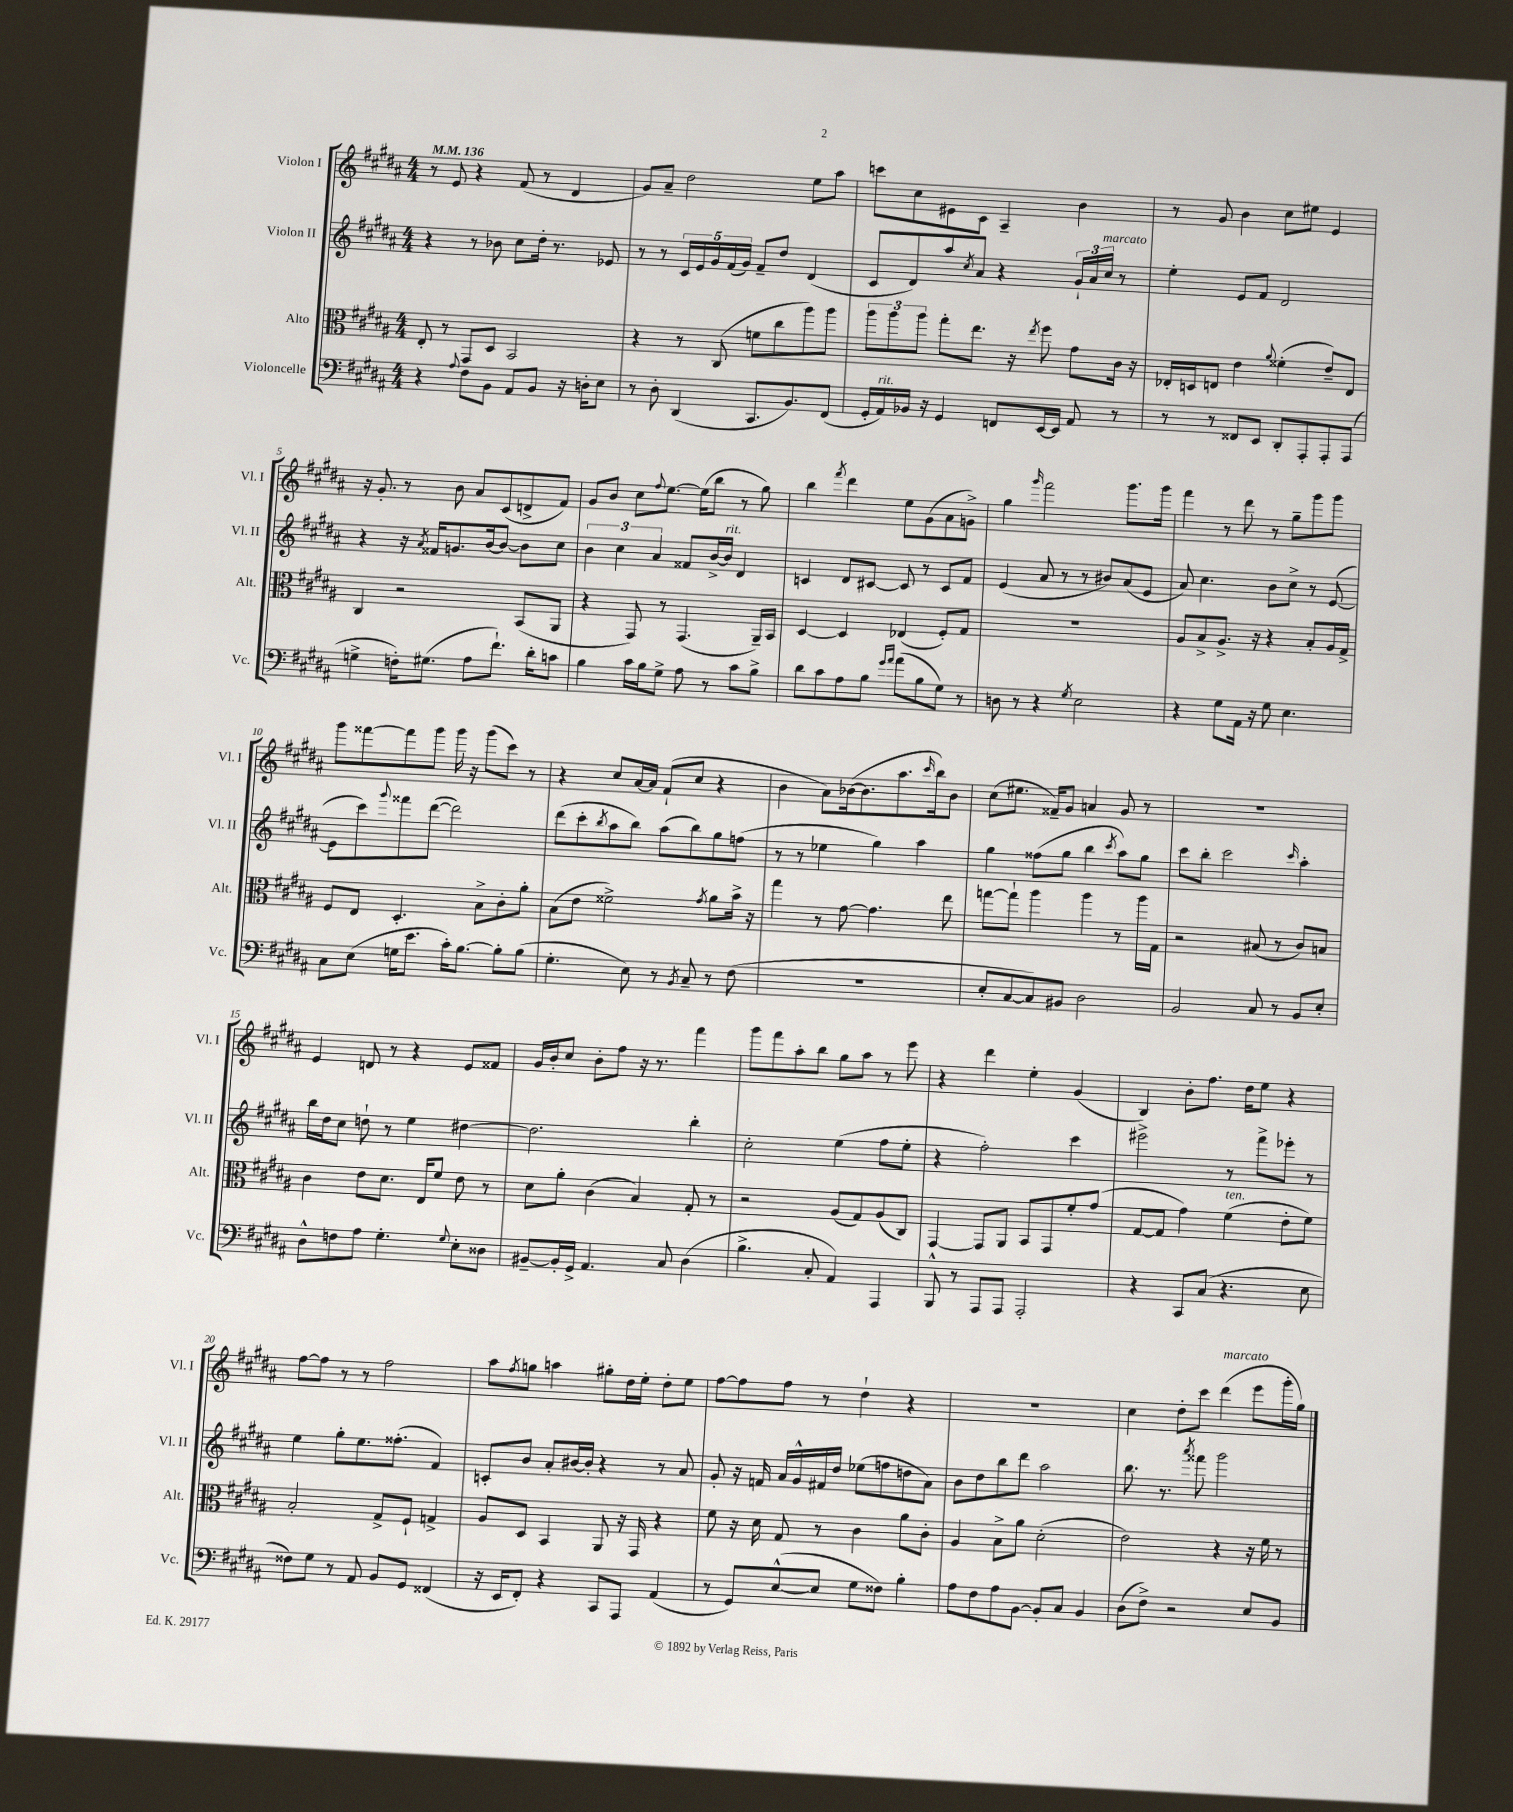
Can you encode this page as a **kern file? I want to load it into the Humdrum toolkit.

**kern	**kern	**kern	**kern
*part4	*part3	*part2	*part1
*staff4	*staff3	*staff2	*staff1
*I"Violoncelle	*I"Alto	*I"Violon II	*I"Violon I
*I'Vc.	*I'Alt.	*I'Vl. II	*I'Vl. I
*clefF4	*clefC3	*clefG2	*clefG2
*k[f#c#g#d#a#]	*k[f#c#g#d#a#]	*k[f#c#g#d#a#]	*k[f#c#g#d#a#]
*M4/4	*M4/4	*M4/4	*M4/4
*MM136	*MM136	*MM136	*MM136
=1	=1	=1	=1
4r	8E'/	4r	8r
.	8r	.	8e/
8qqA#/	.	.	.
8F#\L	8GG#/L	8r	4r
8BB\J	8D#/J	8b-X\	.
8AA#/L	2BB/	8cc#\L	(8f#/
8BB/J	.	16dd#'\Jk	8r
.	.	8.r	.
16r	.	.	4d#/
16Dn'\KL	.	.	.
8E\J	.	8e-X/	.
=2	=2	=2	=2
8r	4r	8r	8g#/L)
8D#'\	.	8r	8a#~/J
(4DD#/	8r	20c#/LL	2dd#\
.	.	20e/	.
.	.	20g#/	.
.	(8C#/	.	.
.	.	(20f#/	.
.	.	20g#/JJ)	.
8.CC#/L	8fn\L	8f#~/L	.
.	8cc#\	8dd#/J	.
8.BB/)	.	.	.
.	8aa#\)	(4d#/	8ee\L
(8FF#/J	8aa#\J	.	8aa#\J
=3	=3	=3	=3
16GG#'/LL	12aa#\L	8c#/L	8cccn\L
!LO:TX:a:i:t=rit.	!	!	!
16AA#/)	.	.	.
.	12aa#\	.	.
16BB-X/JJ	.	8d#/)	8cc#\
.	12aa#\J	.	.
16r	.	.	.
4GG#/	8gg#'\L	8aa#/	8e#X\
.	.	8qcc#/	.
.	8.ee\J	8a#/J	8c#\J
8FFn/L	.	4r	4A#~/
.	16r	.	.
.	8qee/	.	.
[16EE/L	8ff#\	.	.
16EE/JJ]	.	.	.
8AA#/	8g#\L	24g#`/LL	4b\
.	.	24a#/	.
!	!	!LO:TX:a:i:t=marcato	!
.	.	24cc#/JJ	.
8r	16c#\Jk	8r	.
.	16r	.	.
=4	=4	=4	=4
8r	16E-X'/LL	4ee'\	8r
.	16Dn/J	.	.
8r	8En/J	.	8g#/
8FF##X/L	4e\	8e/L	4b\
8EE/J	.	8f#/J	.
.	8qqa#/	.	.
8DD#'/L	(4f##X'\	2d#/	8cc#\L
8AAA#'/	.	.	8ee#X\J
8AAA#'/	8e~/L)	.	4e/
(8AAA#/J	8E/J	.	.
!!LO:LB:g=z
=5	=5	=5	=5
4Gn^\	4C#/	4r	16r
.	.	.	8.g#'/
16Fn'\KL)	2r	16r	8r
.	.	8qa#/	.
(8.G#X\J	.	16f##X/KL	.
.	.	8.gn/	8b\
8A#\L	.	.	8a#/L
.	.	[16b/k	.
8.f#`\J)	.	8b/J_	(8c#/
.	(8BB/L	8b\L]	8dn^/
16d#'\KL	.	.	.
8cn\J	8AA#/J	8cc#\J	8f#/J)
=6	=6	=6	=6
4B\	4r	6b\	8g#/L
.	.	.	8b/J
.	.	6cc#\	.
16c#\LL	8GG#/)	.	8cc#\L
16B\J	.	.	.
.	.	6a#/	.
.	.	.	8qqff#/
8G#^\J	8r	.	[8.ee\J
8A#\	(4.GG#/	8f##X/L	.
.	.	.	(16ee\KL]
8r	.	[16b^/L	8bb\J
!	!	!LO:TX:a:i:t=rit.	!
.	.	16b/JJ]	.
8c#\L	.	4d#/	8r
8B^\J	16AA#~/LL)	.	8gg#\)
.	16BB/JJ	.	.
=7	=7	=7	=7
8d#\L	[4D#/	4cn/	4bb\
8c#\	.	.	.
.	.	.	8qfff#/
8A#\	4D#/]	8d#/L	4ddd#\
8B\J	.	[8c#X/J	.
16qqg#/LL	.	.	.
16qqa#/JJ	.	.	.
(8a#\L	(4E-X/	8c#/]	8ee\L
8B\	.	8r	(8g#\
8G#\J)	8F#'/L)	8c#/L	8a#\
8r	8G#/J	8f#/J	8gn^\J)
=8	=8	=8	=8
8Dn\	1r	(4e/	4gg#\
8r	.	.	.
.	.	.	16qqggg#/
4r	.	8a#/	2fff#\
.	.	8r	.
8qG#/	.	.	.
2E\	.	8r	.
.	.	8b#X/L)	.
.	.	(8a#/	8.ggg#\L
.	.	8e/J	.
.	.	.	16ggg#\Jk
=9	=9	=9	=9
4r	8A#/L	8a#/)	4fff#\
.	8B^/	4.cc#\	.
8G#\L	8.A#^/J	.	8r
16AA#\Jk	.	.	8ddd#\
16r	16r	.	.
8G#\	4r	8b\L	8r
4.E\	.	8cc#^\J	8gg#~\L
.	8B'/L	8r	8ggg#\
.	16A#/L	([8e/	8ggg#\J
.	16G#^/JJ	.	.
!!LO:LB:g=z
=10	=10	=10	=10
8C#\L	8F#/L	8e\L]	8ggg#\L
(8E\J	8E/J	8ccc#\)	[8fff##X\
.	.	8qqggg#/	.
16Gn\KL	4.D#'/	8fff##X\	8fff##\]
8.e\J	.	.	.
.	.	([8ddd#\J	8ggg#\J
16c#'\KL)	.	2ddd#\])	16ggg#\
[8.B\J	.	.	16r
.	8B^\L	.	(8ggg#\L
8B'\L]	8c#'\	.	8ccc#\J)
(8B\J	8a#'\J	.	8r
=11	=11	=11	=11
4.G#'\	(8B\L	(8ddd#\L	4r
.	8e\J	8ccc#'\	.
.	.	8qbb/	.
.	2f##X^\)	8aa#\	8cc#/L
8E\)	.	8bb\J)	[16a#/L
.	.	.	16a#/JJ]
8r	.	(8aa#\L	(8f#`/L
8qBB/	.	.	.
8C#~/	.	8bb\)	8cc#/J
.	8qg#/	.	.
8r	8a#\L	8gg#\	4r
(8F#\	16b^\Jk	(8ffn\J	.
.	16r	.	.
=12	=12	=12	=12
1r	4gg#\	8r	4b\
.	.	8r	.
.	8r	4ee-X\	8a#\L)
.	[8g#\	.	([16b-X\k
.	.	.	8.b-\]
.	4.g#\]	4gg#\)	.
.	.	.	8.aa#\
.	.	4aa#\	.
.	.	.	16qqccc#/
.	.	.	16bb\k)
.	8ee\	.	8b-\J
=13	=13	=13	=13
8E'/L	[8ggn\L	4gg#\	(8cc#\L
[8C#/	8gg`\J]	.	8.ee#X\J
8C#/])	4aa#\	(8ff##X\L	.
.	.	.	16f##X~/KL)
8BB#X/J	.	8gg#\J	8g#/J
2D#\	4aa#\	4bb\	4an/
.	.	8qccc#/	.
.	8r	8aa#\L)	8g#/
.	16aa#\LL	8gg#\J	8r
.	16G#\JJ	.	.
=14	=14	=14	=14
2BB/	2r	8ccc#\L	1r
.	.	8bb'\J	.
.	.	2ccc#\	.
8C#/	(8B#X/	.	.
8r	8r	.	.
.	.	16qqccc#/	.
8BB/L	8c#/L)	4aa#'\	.
8E'/J	8Bn/J	.	.
!!LO:LB:g=z
=15	=15	=15	=15
8D#^^\L	4c#\	16bb\LL	4e/
.	.	16dd#\J	.
8Fn\	.	8cc#\J	.
8A#\J	8e\L	8ddn`\	8dn/
4.G#'\	8.d#\J	8r	8r
.	.	4ee\	4r
.	16E/KL	.	.
.	8f#/J	.	.
8qqG#/	.	.	.
8E'\L	8e\	[4dd#X\	8e/L
8D##X\J	8r	.	8f##X/J
=16	=16	=16	=16
[8BB#X~/L	8d#\L	2.dd#\]	16g#/LL
.	.	.	16b'/J
16BB#'/L]	8a#'\J	.	8cc#/J
16GG#^/JJ	.	.	.
4.AA#/	(4c#\	.	8b'\L
.	.	.	8ff#\J
.	4B/)	.	16r
.	.	.	8.r
8C#/	.	.	.
(4D#\	8G#'/	4bb'\	4fff#\
.	8r	.	.
=17	=17	=17	=17
4.B^\	2r	2cc#'\	8ggg#\L
.	.	.	8fff#\
.	.	.	8aa#'\
8C#'/	.	.	8bb\J
4AA#/)	(8A#/L	(4ee\	8gg#\L
.	8G#/)	.	8aa#\J
4AAA#/	(8A#/	8ff#\L	8r
.	8C#/J)	8ee'\J	8eee\
=18	=18	=18	=18
8BBB^^/	[4GG#/	4r	4r
8r	.	.	.
8AAA#/L	8GG#/L]	2ff#'\)	4ddd#\
8AAA#/J	8AA#/J	.	.
2AAA#'/	8BB/L	.	4ee'\
.	8GG#/	.	.
.	8f#'/	4ccc#\	(4g#/
.	(8g#/J	.	.
=19	=19	=19	=19
4r	[8G#/L	2eee#X^\	4B/)
.	8G#/J]	.	.
8CC#/L	4g#\)	.	8b'\L
(8C#/J	.	.	8.ff#\J
!	!LO:TX:a:i:t=ten.	!	!
4.r	(4f#\	8r	.
.	.	.	16dd#\KL
.	.	8fff#^\L	8ee\J
.	8e'\L	8eee-X'\J	4r
8E\	8f#\J)	8r	.
!!LO:LB:g=z
=20	=20	=20	=20
8F##X\L)	2B'/	4ee\	[8ff#\L
8G#\J	.	.	8ff#\J]
8r	.	8gg#'\L	8r
8AA#/	.	8.ee\	8r
8BB/L	8G#^/L	.	2ff#\
.	.	(8.ff##X'\J	.
8GG#/J	8F#`/J	.	.
(4FF##X/	4Gn^/	4f#/)	.
=21	=21	=21	=21
16r	8A#/L	8cn'/L	8aa#\L
16EE/KL	.	.	.
.	.	.	8qff#/
8FF#'/J)	8D#/J	8b/J	8ggn\J
4r	4BB/	8a#'/L	4aan\
.	.	[16b#X/L	.
.	.	16b#'/JJ]	.
8CC#/L	8AA#/	4r	8gg#X'\L
8AAA#/J	16r	.	16dd#\L
.	16GG#/	.	16ee'\JJ
(4AA#/	4r	8r	8dd#'\L
.	.	8a#/	8ee\J
=22	=22	=22	=22
8r	8f#\	8g#'/	[8ff#\L
8GG#/L)	16r	16r	8ff#\]
.	16d#\	16fn/	.
([8E^^/	8G#/	16a#/LL	8ff#\J
.	.	16g#^^/	.
8E/J]	8r	16f#X/	8r
.	.	16dd#/JJ	.
8G#\L	4c#\	(8ee-X\L	4dd#`\
8F##X\J)	.	8ffn\	.
4B'\	8a#\L	8ddn\	4r
.	8c#'\J	8a#\J)	.
=23	=23	=23	=23
8A#\L	4A#/	8b\L	1r
8F#\	.	8dd#\	.
8A#\	8B^\L	8bb\	.
[8BB\J	8a#\J	8ddd#\J	.
8BB'/L]	(2d#'\	2aa#\	.
8C#/J	.	.	.
4BB/	.	.	.
=24	=24	=24	=24
(8D#\L	2e\)	8.bb\	4cc#\
8F#^\J)	.	.	.
.	.	8.r	.
2r	.	.	8dd#'\L
.	.	8qaaa#/	.
.	.	8fff##X\	8ccc#\J
!	!	!	!LO:TX:a:i:t=marcato
.	4r	2ggg#\	(4ddd#\
8E/L	16r	.	8eee\L
.	16f#\	.	.
8BB/J	8r	.	16ggg#'\L
.	.	.	16gg#\JJ)
==	==	==	==
*-	*-	*-	*-
